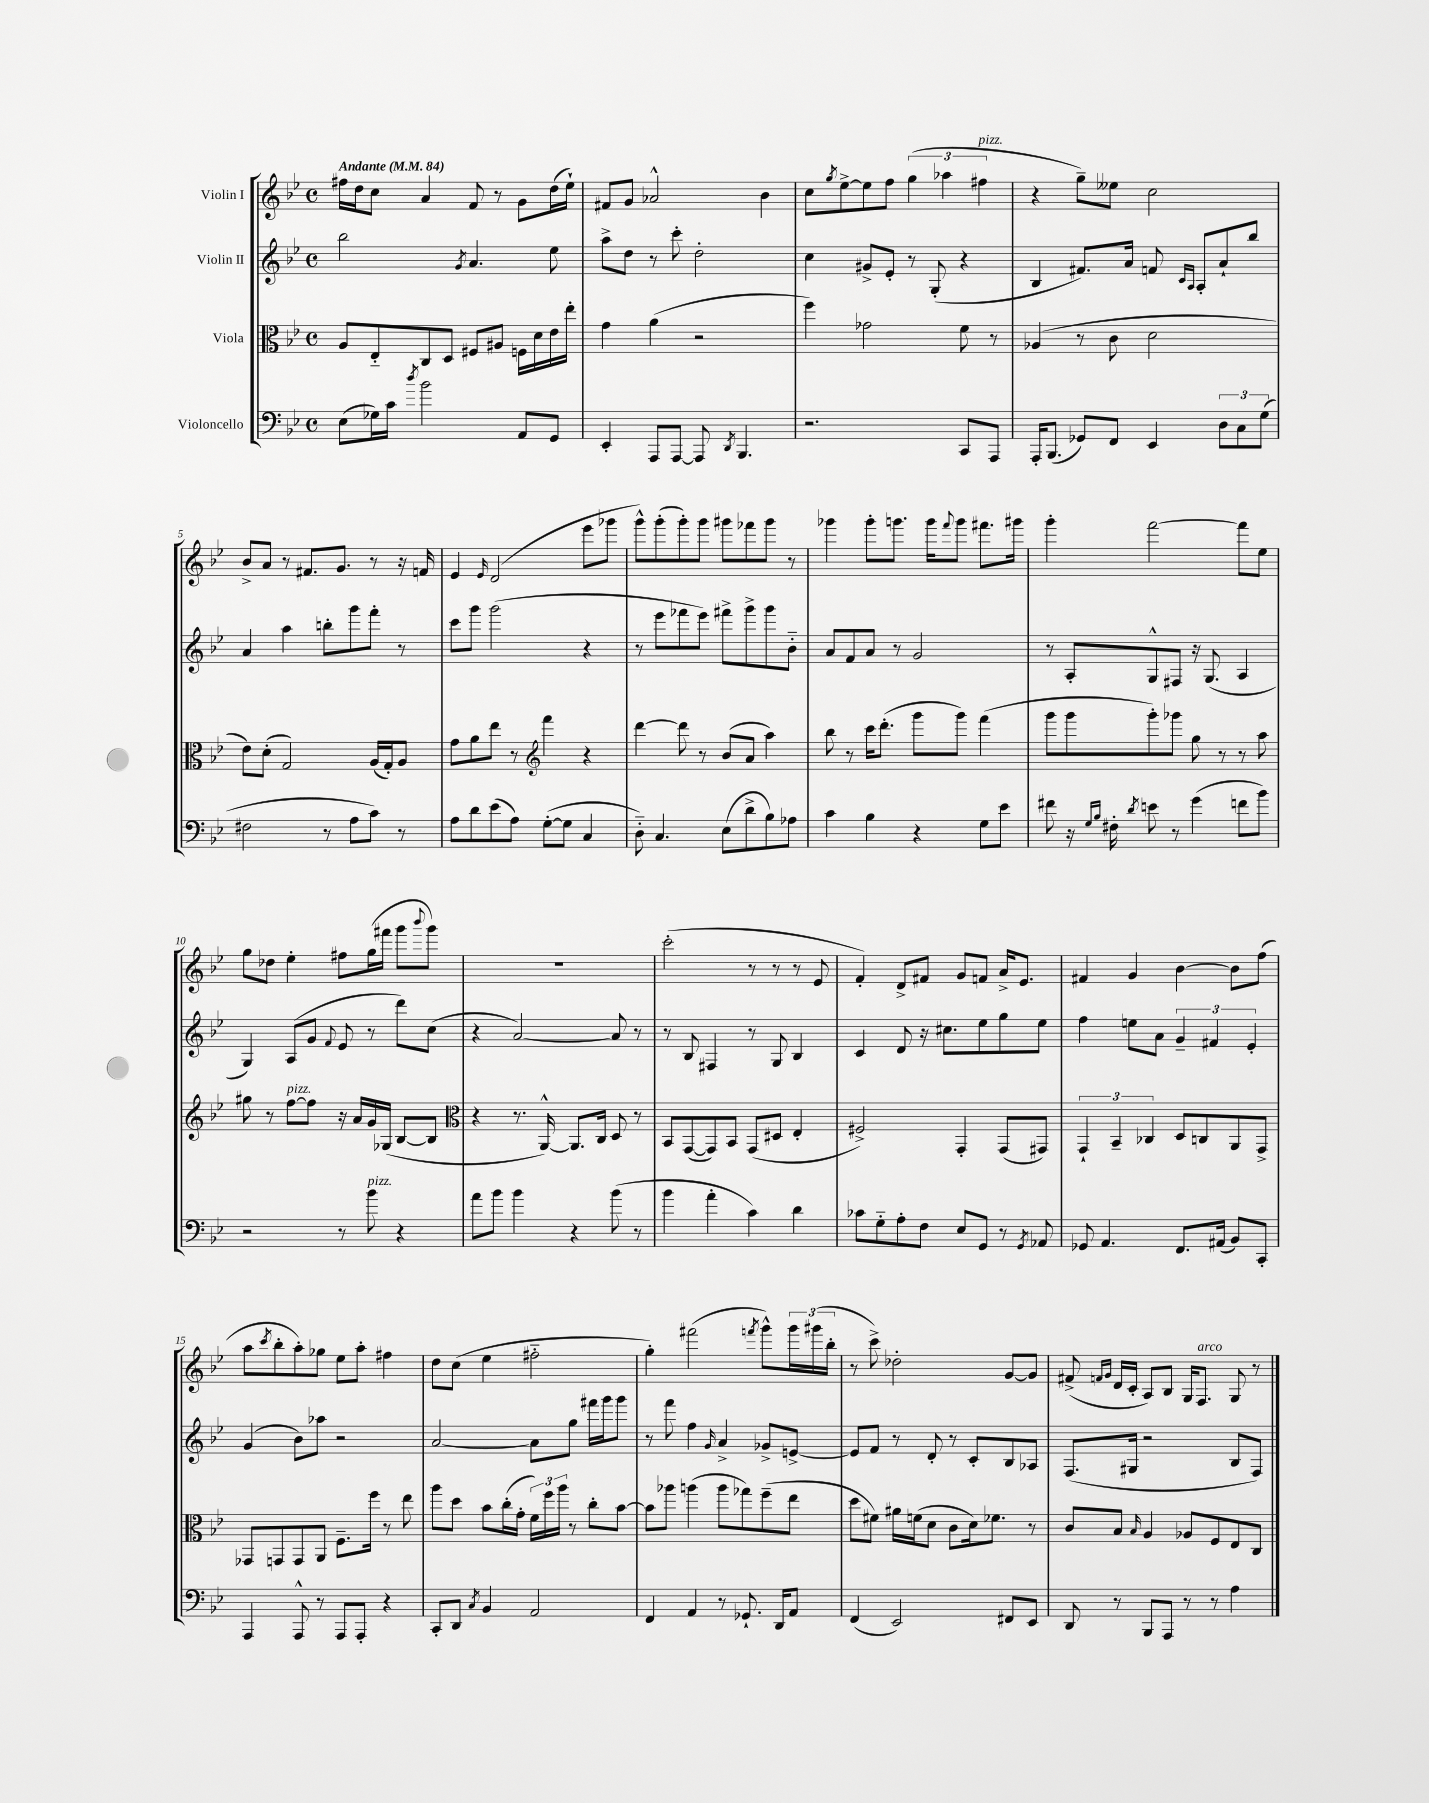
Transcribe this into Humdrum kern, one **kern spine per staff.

**kern	**kern	**kern	**kern
*staff4	*staff3	*staff2	*staff1
*clefF4	*clefC3	*clefG2	*clefG2
*k[b-e-]	*k[b-e-]	*k[b-e-]	*k[b-e-]
*M4/4	*M4/4	*M4/4	*M4/4
*met(c)	*met(c)	*met(c)	*met(c)
*MM84	*MM84	*MM84	*MM84
(8E-	8A	2bb-	16ff#
.	.	.	16dd
16G-)	8E-'~	.	8cc
16c	.	.	.
8qdd	.	.	.
2b-	8C	.	4a
.	8D	.	.
.	.	8qg	.
.	8F#	4.a	8f
.	8A#	.	8r
8AA	16F	.	8g
.	16d	.	.
8GG	16e-	8ee-	(16dd
.	16ee-'	.	16ee-`)
=	=	=	=
4EE-'	4g	8aa^	8f#
.	.	8dd	8g
8AAA	(4a	8r	2a-^^
[8AAA	.	8ccc'	.
8AAA]	2r	2dd'	.
8qDD	.	.	.
4.BBB-	.	.	.
.	.	.	4b-
=	=	=	=
2.r	4ff)	4cc	8cc
.	.	.	8qgg
.	.	.	[8ee-^
.	2g-	8g#^	8ee-]
.	.	8e-'	8ff
.	.	8r	(6gg
.	.	(8G'	.
.	.	.	6aa-
8CC	8f	4r	.
.	.	.	6ff#
8AAA	8r	.	.
=	=	=	=
16AAA'	(4A-	4B-	4r
(8.BBB-	.	.	.
8GG-)	8r	8.f#)	8gg~)
8FF	8c	.	8ee--
.	.	16a	.
4EE-	2d	8f	2cc
.	.	16qqc	.
.	.	16qqA	.
.	.	8A'	.
12D	.	8a`	.
12C	.	.	.
.	.	8bb-	.
(12G	.	.	.
=	=	=	=
2F#	8e-)	4a	8b-^
.	(8d'	.	8a
.	2G)	4aa	8r
.	.	.	8.f#
8r	.	8bb'	.
.	.	.	8.g
8A	.	8ggg	.
8c)	(16A	8fff'	8r
.	16G')	.	.
8r	8A	8r	16r
.	.	.	16f
=	=	=	=
8A	8g	8ccc	4e-
8d	8a	8ggg	.
.	.	.	16qqe-
(8e-	8ee-	(2ggg	(2d
8A)	8r	.	.
*	*clefG2	*	*
([8G'	4fff	.	.
8G]	.	.	.
4C	4r	4r	8eee-
.	.	.	8ggg-
=	=	=	=
8D'~)	[4ddd	8r	8ggg^^)
4.C	.	8eee-	(8ggg'
.	8ddd]	8fff-	8ggg')
.	8r	8eee-)	8ggg
(8E-	(8b-	8fff#^	8ggg#
8d^	8a	8ggg^	8fff-
8B-)	4aa)	8ggg	8ggg#
8A-	.	8b-'~	8r
=	=	=	=
4c	8bb-	8a	4ggg-
.	8r	8f	.
4B-	16ccc	8a	8ggg-'
.	(8.ddd'	.	.
.	.	8r	8.ggg
4r	8ggg	2g	.
.	.	.	16ggg
.	.	.	8qqfff
.	8ggg)	.	8ggg
8G	(4fff	.	8.fff#
8e-	.	.	.
.	.	.	16ggg#
=	=	=	=
8f#	8ggg	8r	4ggg'
16r	8ggg	8A'	.
16qqG	.	.	.
16qqB-	.	.	.
16F#'	.	.	.
8qd	.	.	.
8e	8ggg')	8G^^	[2fff
8r	8ggg-	8F#	.
(4g	8gg	16r	.
.	.	(8.G	.
.	8r	.	.
8f	8r	4A	8fff]
8b-)	8aa	.	8ee-
=	=	=	=
2r	8gg#	4G)	8gg
.	8r	.	8dd-
.	[8ff	(8A	4ee-'
.	8ff]	8g	.
.	.	8qqf	.
8r	16r	8e-	8ff#
.	16a	.	.
8b-	16g	8r	(16gg
.	(16G-	.	16fff#
4r	[8B-	8ddd)	8ggg
.	.	.	8qqbbb-
.	8B-]	(8cc	8ggg)
=	=	=	=
*	*clefC3	*	*
8a	4r	4r	1r
8b-	.	.	.
4b-	8.r	[2a)	.
.	[16AA^^)	.	.
4r	8.AA]	.	.
.	16C	.	.
(8b-	8D	8a]	.
8r	8r	8r	.
=	=	=	=
4b-	8BB-	8r	(2ccc'
.	([8GG	8B-	.
4a'	8GG])	4F#	.
.	8BB-	.	.
4c)	(8GG	8r	8r
.	8D#	8G	8r
4d	4E-'	4B-	8r
.	.	.	8e-
=	=	=	=
8c-	2F#^)	4c	4f')
8G'~	.	.	.
8A'	.	8d	8d^
8F	.	16r	8f#
.	.	8.cc#	.
8E-	4GG'	.	8g
8GG	.	8ee-	8f
8r	(8GG	8gg	16a^
.	.	.	8.e-
8qGG	.	.	.
8AA-	8GG#)	8ee-	.
=	=	=	=
8GG-	6GG`	4ff	4f#
4.AA	.	.	.
.	6BB-~	.	.
.	.	8ee	4g
.	6C-	.	.
.	.	8a	.
8.FF	8D	6g~	[4b-
.	8C	.	.
.	.	6f#	.
(16AA#	.	.	.
8BB-)	8AA	.	8b-]
.	.	6e-'	.
8CC'	8GG^	.	(8ff
=	=	=	=
4AAA	8GG-	(4g	8aa
.	.	.	8qccc
.	8GG	.	8bb-'
8AAA^^	8GG	8b-)	8aa')
8r	8AA	8aa-	8gg-
8AAA	8.F~	2r	8ee-
8AAA'	.	.	8aa'
.	16ff	.	.
4r	8r	.	4ff#
.	8ee-	.	.
=	=	=	=
8CC'	8aa	[2a	8dd
8DD	8dd	.	(8cc
8qC	.	.	.
4BB-	8b-	.	4ee-
.	(16cc'	.	.
.	16g'	.	.
2AA	24f)	8a]	2ff#'~
.	24ff	.	.
.	24aa	.	.
.	8r	8gg	.
.	8cc'	16fff#	.
.	.	16ggg	.
.	[8b-	8ggg	.
=	=	=	=
4FF	8b-]	8r	4gg')
.	8aa-	8fff	.
4AA	(4aa	4ff	(2fff#
.	.	16qqg	.
8r	8aa	4a^	.
8.GG-`	8gg-)	.	.
.	.	.	8qfff
.	(8ff~	8g-^	8ggg^^)
16DD	.	.	.
8AA	8ee-	[8e^	24ggg
.	.	.	(24ggg#
.	.	.	24bb-'
=	=	=	=
(4FF	8dd	8e]	8r
.	8f#)	8f	8ccc^)
2EE-)	16a#	8r	2dd-'
.	(16f	.	.
.	8d	8d'	.
.	8c	8r	.
.	16d)	8c'	.
.	8.f-	.	.
8FF#	.	8B-	[8g
8EE-	8r	8A-	8g]
=	=	=	=
8DD	8c	(8.F	(8f#^
.	.	.	16qqf
.	.	.	16qqg
8r	8B-	.	16d
.	.	16G#	16c'
.	16qqB-	.	.
8BBB-	4A	2r	8A)
8AAA	.	.	8B-
8r	8A-	.	16G
.	.	.	8.F
8r	8F	.	.
4A	8E-	8B-	8G
.	8C	8F)	8r
==	==	==	==
*-	*-	*-	*-
